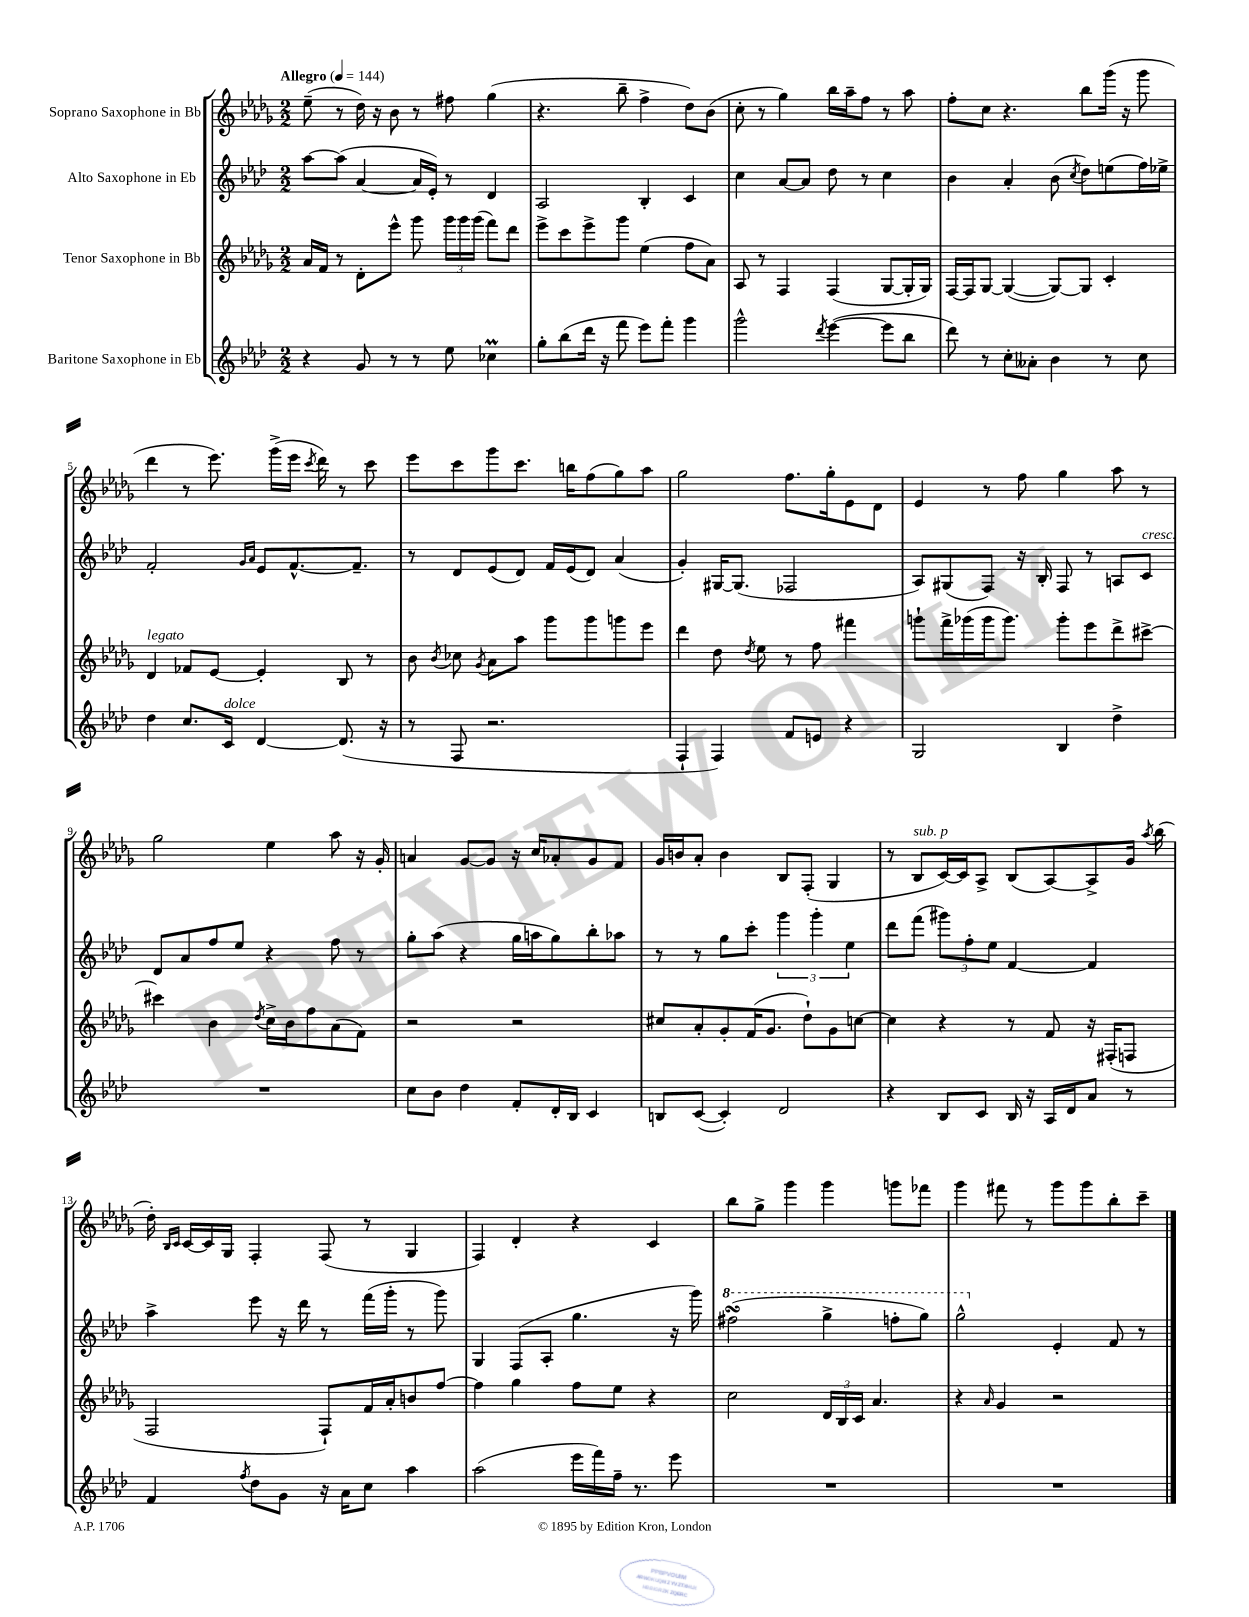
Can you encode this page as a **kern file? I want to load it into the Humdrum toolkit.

**kern	**kern	**kern	**kern
*staff4	*staff3	*staff2	*staff1
*clefG2	*clefG2	*clefG2	*clefG2
*k[b-e-a-d-]	*k[b-e-a-d-g-]	*k[b-e-a-d-]	*k[b-e-a-d-g-]
*M2/2	*M2/2	*M2/2	*M2/2
*MM144	*MM144	*MM144	*MM144
4r	16a-	[8aa-	(8ee-~
.	16f	.	.
.	8r	(8aa-]	8r
8g	8d-'	[4a-	16dd-)
.	.	.	16r
8r	8eee-^^	.	8b-
8r	8ggg-	16a-]	8r
.	.	16e-')	.
8ee-	24ggg-	8r	8ff#
.	24ggg-	.	.
.	(24ggg-	.	.
4cc-	8fff)	4d-	(4gg-
.	8ddd-	.	.
=	=	=	=
8gg'	8eee-^	2A-	4.r
(8bb-	8ccc	.	.
16ddd-	8eee-^	.	.
16r	.	.	.
8fff	8ggg-	.	8bb-~
8eee-)	(4ee-	4B-'	4ff^
8fff'	.	.	.
4ggg	8ff	4c	8dd-)
.	8a-)	.	(8b-
=	=	=	=
2ggg^^	8A-	4cc	8cc'
.	8r	.	8r
.	4F	[8a-	4gg-)
.	.	8a-]	.
8qddd-	.	.	.
([4eee-	(4F	8dd-	16bb-
.	.	.	16aa-~
.	.	8r	8ff
8eee-]	[8G-	4cc	8r
8bb-	16G-']	.	8aa-
.	16G-)	.	.
=	=	=	=
8ddd-)	[16F	4b-	8ff'
.	16F]	.	.
8r	[8G-	.	8cc
8cc'	(4G-_	4a-'	4.r
8a--'	.	.	.
4b-	8G-_)	(8b-	.
.	.	8qcc	.
.	8G-]	8dd-)	8bb-
8r	4c'	(8ee	(16ggg-
.	.	.	16r
8cc	.	16ff)	8ggg-
.	.	16ee-^	.
=	=	=	=
4dd-	4d-	2f'	4ddd-
8.cc	8f-	.	8r
.	[8e-	.	8.eee-)
16c	.	.	.
.	.	16qqg	.
.	.	16qqa-	.
[4d-	4e-']	8e-	.
.	.	.	(16ggg-^
.	.	[8.f^^	16eee-
.	.	.	8qccc
.	.	.	16ddd-)
(8.d-]	8B-	.	8r
.	.	8.f~]	.
.	8r	.	8ccc
16r	.	.	.
=	=	=	=
8r	8b-	8r	8eee-
.	8qb-	.	.
8F	8cc-	8d-	8ccc
.	8qg-	.	.
2.r	8a-	(8e-	8ggg-
.	8aa-	8d-)	8.ccc
.	8ggg-	16f	.
.	.	(16e-	16bb
.	8ggg-	8d-)	(8ff
.	8ggg	(4a-	8gg-)
.	8eee-	.	8aa-
=	=	=	=
4F`	4ddd-	4g')	2gg-
4F)	8dd-	[16G#	.
.	.	(8.G#]	.
.	8qdd-	.	.
.	8ee-	.	.
8f	8r	2F-	8.ff
8e	8ff	.	.
.	.	.	16gg-'
4r	4fff#	.	8e-
.	.	.	8d-
=	=	=	=
2G	8ggg`	8A-)	4e-
.	16fff^	(8G#	.
.	(16ggg-	.	.
.	16ggg-	8F)	8r
.	8.ggg-)	.	.
.	.	16r	8ff
.	.	16B-'	.
4B-	8ggg-'	8F	4gg-
.	8eee-	8r	.
4dd-^	8ddd-^	8A	8aa-
.	[8ccc#^	8c	8r
=	=	=	=
1r	4ccc#]	8d-	2gg-
.	.	8a-	.
.	4b-	8ff	.
.	.	8ee-	.
.	8qdd-	.	.
.	16cc^	4r	4ee-
.	16b-	.	.
.	8ff	.	.
.	(8a-	8ff	8aa-
.	8f)	8r	16r
.	.	.	16g-'
=	=	=	=
8cc	2r	8gg'	4a
8b-	.	(8aa-	.
4dd-	.	4r	[8g-
.	.	.	8g-]
8f'	2r	16gg	16r
.	.	16aa	16cc
16d-'	.	8gg)	8a-'
16B-	.	.	.
4c	.	8bb-'	8g-
.	.	8aa-	8f
=	=	=	=
8B	8cc#	8r	16g-
.	.	.	16b
([8c	8a-'	8r	8a-'
4c'])	8g-'	8gg	4b
.	(16f	8ccc'	.
.	8.g-	.	.
2d-	.	6ggg	8B-
.	8dd-`)	.	(8F'
.	.	6ggg'	.
.	8g-	.	4G-
.	.	6ee-	.
.	[8cc	.	.
=	=	=	=
4r	4cc]	8ddd-	8r
.	.	(8fff	8B-
8B-	4r	12ggg#)	[16c)
.	.	.	16c]
.	.	12ff'	.
8c	.	.	8A-^
.	.	12ee-	.
16B-	8r	[4f	(8B-
16r	.	.	.
16A-	8f	.	[8A-)
16d-	.	.	.
8a-	16r	4f]	8A-^]
.	(16F#'	.	.
8r	8F	.	16g-
.	.	.	8qaa-
.	.	.	(16bb-
=	=	=	=
4f	2F	4aa-^	16dd-')
.	.	.	16qqB-
.	.	.	16qqc
.	.	.	[16c
.	.	.	16c]
.	.	.	16G-
8qff	.	.	.
8dd-	.	8eee-	4F'
8g	.	16r	.
.	.	16ddd-	.
16r	8F`)	8r	(8F
16a-	.	.	.
8cc	16f	(16fff	8r
.	16a-'	16ggg'	.
4aa-	8b	8r	4G-
.	[8ff	8ggg)	.
=	=	=	=
(2aa-	4ff]	4G	4F)
.	4gg-	(8F	4d-'
.	.	8A-'	.
16eee-	8ff	4.gg	4r
16fff)	.	.	.
16ff~	8ee-	.	.
8.r	.	.	.
.	4r	.	4c
8eee-	.	16r	.
.	.	16ggg)	.
=	=	=	=
1r	2cc	(2fff#	8bb-
.	.	.	8gg-^
.	.	.	4ggg-
.	24d-	4ggg^	4ggg-
.	24B-	.	.
.	24c	.	.
.	4.a-	.	.
.	.	8fff'	8ggg
.	.	8ggg)	8fff-
=	=	=	=
1r	4r	2ggg^^	4ggg-
.	16qqa-	.	.
.	4g-	.	8fff#
.	.	.	8r
.	2r	4e-'	8ggg-
.	.	.	8ggg-
.	.	8f	8bb-'
.	.	8r	8ccc~
==	==	==	==
*-	*-	*-	*-
